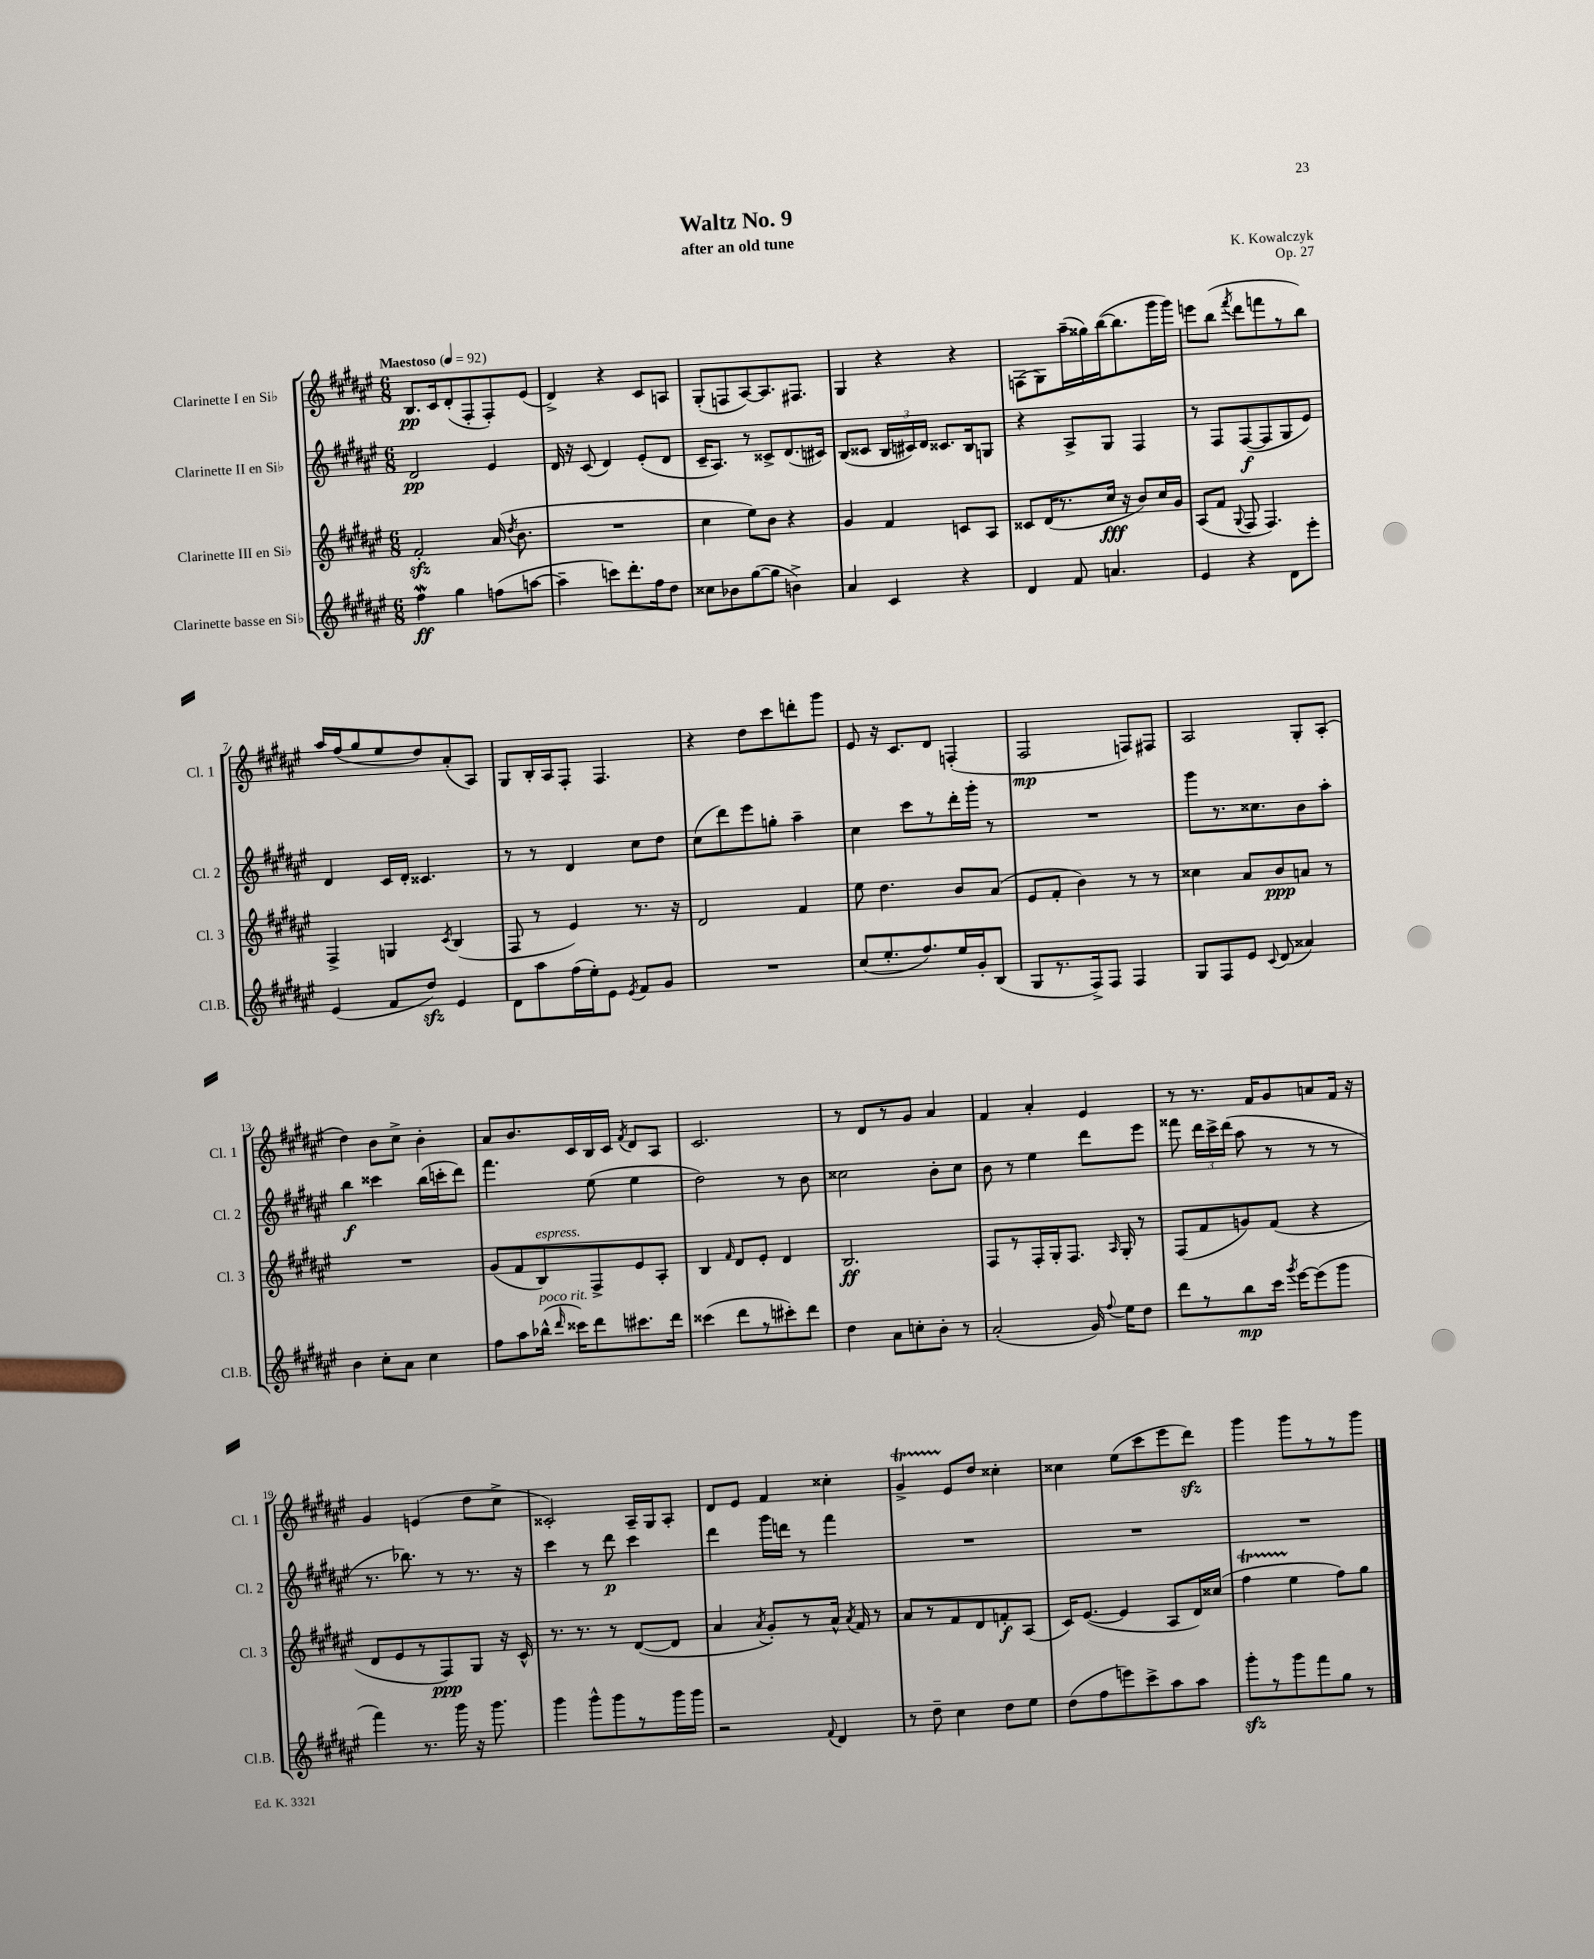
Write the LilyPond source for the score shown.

\header { title = "Waltz No. 9" composer = "K. Kowalczyk" subtitle = "after an old tune" opus = "Op. 27" }
<<
\new StaffGroup <<
\new Staff = "s0" \with { instrumentName = "Clarinette I en Sib" shortInstrumentName = "Cl. 1" } {
    \clef treble \key fis \major \numericTimeSignature \time 6/8 \tempo "Maestoso" 4 = 92
    \autoBeamOff b8.[\pp cis'16 dis'8-.( fis8-. fis8-.) eis'8]( |
    dis'4->) r4 cis'8[ a8] |
    gis8[-.( f8 ais8~) ais8. fis8.] |
    gis4 r4 r4 |
    f8[( gis8) ais''16--( gisis''16) b''16~( b''8. gis'''16 gis'''16]) |
    e'''8[ b''8]( \acciaccatura { fis'''8 } dis'''8[ f'''8 r8 b''8]) |
    ais''16[ fis''16( gis''8 eis''8 dis''8) ais'8-.( ais8]) |
    gis8[ b16-. ais16 fis8]-. fis4. |
    r4 dis''8[ cis'''8 d'''8-. gis'''8] |
    eis'8 r16 cis'8.[ dis'8] f4-.( |
    fis2\mp f8[) fis8] |
    ais2 gis8[-. ais8]-.( |
    dis''4) b'8[ cis''8]-> b'4-. |
    ais'8[ b'8. cis'16 b16 cis'16] \acciaccatura { fis'8 } dis'8[ ais8] |
    cis'2. |
    r8 dis'8[ r8 gis'8] ais'4 |
    fis'4 ais'4-. eis'4 |
    r8 r8. fis'16[ gis'8 a'8 fis'16] r16 |
    gis'4 e'4( dis''8[ cis''8]-> |
    cisis'2-.) ais16[-- gis16 ais8]-. |
    dis'8[ eis'8] fis'4 cisis''4-. |
    gis'4->\startTrillSpan eis'8[\stopTrillSpan dis''8] cisis''4-. |
    cisis''4 eis''8[( cis'''8 eis'''8 dis'''8]\sfz) |
    gis'''4 gis'''8[ r8 r8 gis'''8] \bar "|." |
}
\new Staff = "s1" \with { instrumentName = "Clarinette II en Sib" shortInstrumentName = "Cl. 2" } {
    \clef treble \key fis \major \numericTimeSignature \time 6/8
    \autoBeamOff dis'2\pp eis'4 |
    dis'16 r16 cis'8( dis'4) eis'8[-.( dis'8] |
    cis'16[-- ais8.]) r8 cisis'8[-> dis'8.( cis'16]) |
    b8[( cisis'8] \tuplet 3/2 { b16[ cis'16) dis'16] } cisis'8.[ b16 g8] |
    r4 ais8[-> gis8] fis4 |
    r8 fis8[ fis8~\f( fis8 gis8 eis'8]) |
    dis'4 cis'16[ dis'16]-. cisis'4. |
    r8 r8 dis'4 cis''8[ dis''8] |
    cis''8[( dis'''8) eis'''8 g''8]-. ais''4-- |
    cis''4 cis'''8[ r8 dis'''16-. gis'''16]-. r8 |
    R2. |
    gis'''8[ r8. cisis''8. b'8 ais''8]-. |
    b''4\f cisis'''4 b''16[( c'''16-. dis'''8]) |
    fis'''4. eis''8( eis''4 |
    dis''2) r8 b'8 |
    cisis''2 b'8[-. cisis''8] |
    b'8 r8 eis''4 dis'''8[ eis'''8] |
    fisis'''8 \tuplet 3/2 { dis'''16[ cis'''16-> dis'''16]( } ais''8 r8 r8 r8 |
    r8. bes''8.) r8 r8. r16 |
    cis'''4 r8 dis'''8\p cis'''4 |
    dis'''4 gis'''16[ d'''16] r8 fis'''4 |
    R2. |
    R2. |
    R2. \bar "|." |
}
\new Staff = "s2" \with { instrumentName = "Clarinette III en Sib" shortInstrumentName = "Cl. 3" } {
    \clef treble \key fis \major \numericTimeSignature \time 6/8
    \autoBeamOff fis'2-.\sfz ais'16( \acciaccatura { dis''8 } b'8. |
    R2. |
    cis''4 eis''8[) b'8] r4 |
    gis'4 fis'4 c'8[ ais8] |
    cisis'8[ dis'16( r8. cis''16]\fff r16 b'8[) cis''16 gis'16] |
    ais8[( fis'8] \appoggiatura { gis8 } fis8 fis4.) |
    fis4-> g4 \acciaccatura { cis'8 } b4( |
    fis8 r8 eis'4) r8. r16 |
    dis'2 fis'4 |
    eis''8 dis''4. b'8[ ais'8]( |
    eis'8[ fis'8]-. b'4) r8 r8 |
    cisis''4 ais'8[ b'8\ppp a'8] r8 |
    R2. |
    gis'8[( fis'8 b8^\markup { \italic "espress." }) fis8-> eis'8 ais8]-. |
    b4 \grace { fis'16 } dis'8[ eis'8]-. dis'4 |
    b2.\ff |
    fis8[ r8 fis16-. gis16-. fis8.] \grace { ais16 } gis16-. r8 |
    fis8[( fis'8 g'8) fis'8]( r4 |
    dis'8[ eis'8 r8 fis8\ppp) gis8] r16 cis'16-^ |
    r8. r8. r8 dis'8[~( dis'8] |
    ais'4 \acciaccatura { ais'8 } gis'8[-.) r8 ais'16]-^ \acciaccatura { ais'8 } fis'16 r8 |
    ais'8[ r8 fis'8 dis'8 f'8-.\f ais8]( |
    cis'16[) eis'8.]~( eis'4 ais8[ dis'16) cisis''16]( |
    fis''4\startTrillSpan eis''4\stopTrillSpan fis''8[) gis''8] \bar "|." |
}
\new Staff = "s3" \with { instrumentName = "Clarinette basse en Sib" shortInstrumentName = "Cl.B." } {
    \clef treble \key fis \major \numericTimeSignature \time 6/8
    \autoBeamOff fis''4\mordent\ff gis''4 f''8[( a''8]~ |
    a''4-- c'''8[) dis'''8.-. fis''16 dis''8] |
    cisis''8[ bes'8 gis''8~( gis''8] b'4->) |
    ais'4 cis'4 r4 |
    dis'4 fis'8 a'4. |
    eis'4 r4 dis'8[ eis'''8]-. |
    eis'4( fis'8[ dis''8]\sfz) eis'4 |
    dis'8[ ais''8 fis''16( eis''16-.) eis'8] \acciaccatura { eis'8 } fis'8[ gis'8] |
    R2. |
    cis''8[( eis''8.-. fis''8.) eis''16 gis'16-. b8]( |
    gis8[ r8. fis16->) fis8] fis4 |
    gis8[ fis8 eis'8] \appoggiatura { cis'8 } dis'8( aisis'4) |
    b'4 cis''8[-. ais'8] cis''4 |
    fis''8[ ais''8 bes''16]-^^\markup { \italic "poco rit." }( \grace { dis'''16 } cisis'''16[) dis'''8 cis'''8. dis'''16] |
    cisis'''4( dis'''8[ r8 cis'''8-.) dis'''8] |
    dis''4 ais'8[ c''8-. b'8]-. r8 |
    ais'2-.( gis'16) \appoggiatura { fis''8 } eis''16[ dis''8] |
    dis'''8[ r8 b''8\mp cis'''16] \acciaccatura { gis'''8 } eis'''16[~ eis'''8( gis'''8] |
    fis'''4) r8. gis'''16 r16 gis'''8. |
    gis'''4 gis'''8[-^ gis'''8 r8 gis'''16 gis'''16] |
    r2 \appoggiatura { fis'8 } dis'4 |
    r8 dis''8-- cis''4 dis''8[ eis''8] |
    dis''8[( fis''8 e'''8) cis'''8-> ais''8 ais''8] |
    gis'''8[-.\sfz r8 gis'''8 fis'''8 gis''8] r8 \bar "|." |
}
>>
>>
